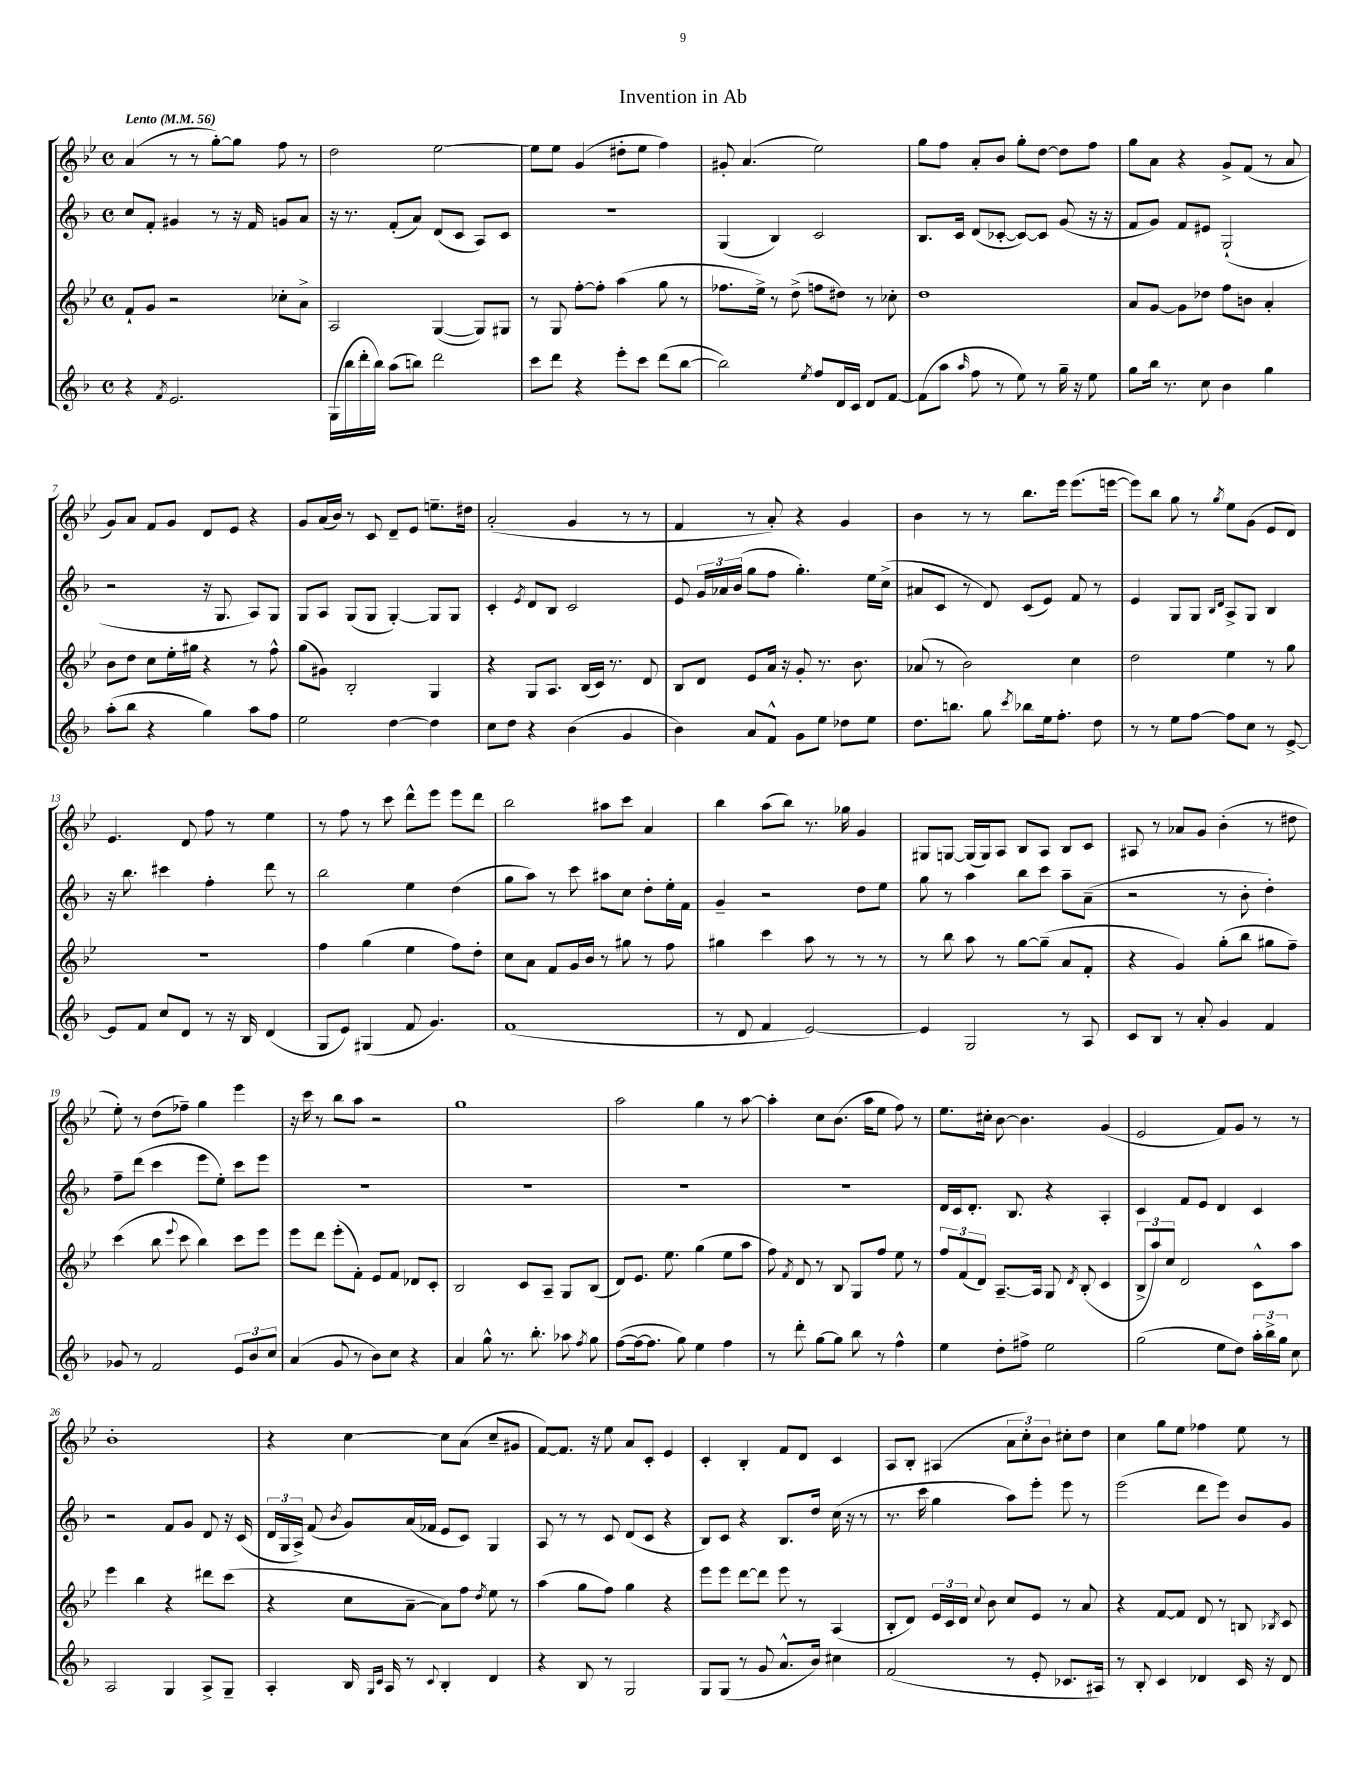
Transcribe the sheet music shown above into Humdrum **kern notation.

**kern	**kern	**kern	**kern
*part4	*part3	*part2	*part1
*staff4	*staff3	*staff2	*staff1
*clefG2	*clefG2	*clefG2	*clefG2
*k[b-]	*k[b-e-]	*k[b-]	*k[b-e-]
*M4/4	*M4/4	*M4/4	*M4/4
*met(c)	*met(c)	*met(c)	*met(c)
*MM56	*MM56	*MM56	*MM56
=1	=1	=1	=1
!	!	!	!LO:TX:a:B:t=Lento
4r	8f`/L	8cc/L	(4a/
.	8g/J	8f'/J	.
8qf/	.	.	.
2.e/	2r	4g#X/	8r
.	.	.	8r
.	.	8r	[8gg'\L)
.	.	16r	8gg\J]
.	.	16f/	.
.	8cc-X'\L	8gn/L	8ff\
.	8a^\J	8a/J	8r
=2	=2	=2	=2
(16G\LL	2A/	16r	2dd\
16bb-\	.	8.r	.
16ddd'\	.	.	.
16bb-\JJ)	.	.	.
(8aa\L	.	(8f'/L	.
8bbn\J)	.	8a/J)	.
2ddd\	([4G/	(8d/L	[2ee-\
.	.	8c/J	.
.	8G/L])	8A/L)	.
.	8G#X/J	8c/J	.
=3	=3	=3	=3
8ccc\L	8r	1r	8ee-\L]
8ddd\J	8G/	.	8ee-\J
4r	[8ff'\L	.	(4g/
.	8ff'\J]	.	.
8eee'\L	(4aa\	.	8dd#X'\L
8ccc\J	.	.	8ee-\J
(8ddd\L	8gg\	.	4ff\)
[8bb-\J	8r	.	.
=4	=4	=4	=4
2bb-\])	8.ff-X\L	(4G/	8g#X'/
.	.	.	(4.a/
.	16ee-^\Jk)	.	.
.	8r	4B-/)	.
.	(8dd^\	.	.
8qee/	.	.	.
8ff/L	8ffn\L	2c/	2ee-\)
16d/L	8dd#X\J)	.	.
16c/JJ	.	.	.
8d/L	8r	.	.
[8f/J	8cc-X'\	.	.
=5	=5	=5	=5
(8f\L]	1dd	8.B-/L	8gg\L
8aa\J	.	.	8ff\J
.	.	16c/Jk	.
16qqaa/	.	.	.
8ff\	.	(8d/L	8a'/L
8r	.	[8c-X'/J	8b-/J
8ee\)	.	8c-/L_)	8gg'\L
8r	.	8c-/J]	[8dd\J
16gg~\	.	(8g/	8dd\L]
16r	.	.	.
8ee\	.	16r	8ff\J
.	.	16r	.
=6	=6	=6	=6
8gg\L	8a/L	8f/L	8gg\L
16bb-\Jk	[8g/J	8g/J)	8a\J
8.r	.	.	.
.	8g\L]	8f/L	4r
8cc\	8dd-X\J	8e#X/J	.
4b-\	8ff\L	(2G`/	8g^/L
.	8bn\J	.	(8f/J
4gg\	4a'/	.	8r
.	.	.	8a/
!!LO:LB:g=z
=7	=7	=7	=7
(8aa'\L	8b-\L	2r	8g/L)
8bb-\J	8dd\J	.	8a/J
4r	8cc\L	.	8f/L
.	16ee-'\L	.	8g/J
.	16gg#X\JJ	.	.
4gg\)	4r	16r	8d/L
.	.	8.G/	.
.	.	.	8e-/J
8aa\L	8r	8A/L)	4r
8ff\J	8ff^^\	8G/J	.
=8	=8	=8	=8
2ee\	(8gg\L	8G/L	8g/L
.	8g#X\J)	8A/J	(16a/L
.	.	.	16b-/JJ)
.	2B-'/	(8G/L	8r
.	.	8G/J	8c/
[4dd\	.	[4G'/)	8d~/L
.	.	.	8e-/J
4dd\]	4G/	8G/L]	8.een~\L
.	.	8G/J	.
.	.	.	16dd#X\Jk
=9	=9	=9	=9
8cc\L	4r	4c'/	(2a'/
8dd\J	.	.	.
.	.	8qe/	.
4r	8G/L	8d/L	.
.	8.A/J	8B-/J	.
(4b-\	.	2c/	4g/
.	(16B-/LL	.	.
.	16c/JJ)	.	.
.	8.r	.	.
4g/	.	.	8r
.	8d/	.	8r
=10	=10	=10	=10
4b-\)	8B-/L	8e/	4f/
.	8d/J	24g/LL	.
.	.	24a-X/	.
.	.	(24b-/JJ	.
8a/L	8e-/L	8gg\L	8r
8f^^/J	16a/Jk	8ff\J	8a'/)
.	16r	.	.
8g\L	8g'/	4.gg'\)	4r
8ee\J	8.r	.	.
8dd-X\L	.	.	4g/
.	8.b-\	.	.
8ee\J	.	16ee\LL	.
.	.	(16cc^\JJ	.
=11	=11	=11	=11
8.dd\L	(8a-X/	8a#X/L	4b-\
.	8r	8c/J	.
8.bbn\J	.	.	.
.	2b-\)	8r	8r
8gg\	.	8d/)	8r
8qccc/	.	.	.
8bb-X\L	.	(8c/L	8.bb-\L
16ee\k	.	8e/J)	.
8.ff'\J	.	.	16eee-\Jk
.	4cc\	8f/	(8.eee-\L
8dd\	.	8r	.
.	.	.	[16eeen\Jk
=12	=12	=12	=12
8r	2dd\	4e/	8eee\L])
8r	.	.	8bb-\J
8ee\L	.	8G/L	8gg\
[8ff\J	.	8G/J	8r
.	.	16qqB-/LL	.
.	.	16qqd/JJ	8qgg/
8ff\L]	4ee-\	8A^/L	8ee-\L
8cc\J	.	8G/J	(8g\J
8r	8r	4B-/	8e-/L
[8e^/	8gg\	.	8d/J)
!!LO:LB:g=z
=13	=13	=13	=13
8e/L]	1r	16r	4.e-/
.	.	8.bb-\	.
8f/J	.	.	.
8cc/L	.	4ccc#X\	.
8d/J	.	.	8d/
8r	.	4ff'\	8ff\
16r	.	.	8r
16B-/	.	.	.
(4d/	.	8ddd\	4ee-\
.	.	8r	.
=14	=14	=14	=14
8G/L	4ff\	2bb-\	8r
8e/J)	.	.	8ff\
(4G#X/	(4gg\	.	8r
.	.	.	8ccc\
8f/	4ee-\	4ee\	8ddd^^\L
4.g/)	.	.	8eee-\J
.	8ff\L)	(4dd\	8eee-\L
.	8dd'\J	.	8ddd\J
=15	=15	=15	=15
(1f	8cc\L	8gg\L	2bb-\
.	8a\J	8aa\J)	.
.	8f/L	8r	.
.	16g/L	8ccc\	.
.	16b-/JJ	.	.
.	8r	8aa#X\L	8aa#X\L
.	8gg#X\	8cc\J	8ccc\J
.	8r	8dd'\L	4a/
.	8ff\	16ee'\L	.
.	.	16f\JJ	.
=16	=16	=16	=16
8r	4gg#X\	4g~/	4bb-\
8d/	.	.	.
4f/	4ccc\	2r	(8aa\L
.	.	.	8bb-\J)
[2e/)	8aa\	.	8.r
.	8r	.	.
.	.	.	16gg-X\
.	8r	8dd\L	4g/
.	8r	8ee\J	.
=17	=17	=17	=17
4e/]	8r	8gg\	8G#X/L
.	8bb-\	8r	[8Gn/J
2G/	8aa\	4aa\	(16G/LL]
.	.	.	16G/J)
.	8r	.	8A/J
.	[8gg\L	8bb-\L	8B-/L
.	(8gg~\J]	8ccc\J	8A/J
8r	8a/L	8aa~\L	8B-/L
8A/	8f'/J	(8a~\J	8c/J
=18	=18	=18	=18
8c/L	4r	2r	8A#X/
8B-/J	.	.	8r
8r	4g/)	.	8a-X/L
8a'/	.	.	8g/J
4g/	(8gg'\L	8r	(4b-'\
.	8bb-\J	8b-'\	.
4f/	8gg#X\L	4dd'\)	8r
.	8ff~\J)	.	8dd#X\
!!LO:LB:g=z
=19	=19	=19	=19
8g-X/	(4ccc\	8ff~\L	8ee-'\)
8r	.	(8ddd\J	8r
2f/	8bb-\	4ccc\	(8dd\L
.	8qqeee-/	.	.
.	8ccc\	.	8ff-X~\J)
.	4bb-\)	8eee\L	4gg\
.	.	8ee'\J)	.
12e/L	8ccc\L	8ccc\L	4eee-\
12b-/	.	.	.
.	8eee-\J	8eee\J	.
12cc/J	.	.	.
=20	=20	=20	=20
(4a/	8eee-\L	1r	16r
.	.	.	16ccc\
.	8ddd\J	.	8r
8g/	(8eee-'\L	.	8bb-\L
8r	8f'\J)	.	8aa\J
8b-\L)	8e-/L	.	2r
8cc\J	8f/J	.	.
4r	8d-X/L	.	.
.	8c'/J	.	.
=21	=21	=21	=21
4a/	2B-/	1r	1gg
8gg^^\	.	.	.
8.r	.	.	.
.	8c/L	.	.
8.bb-'\	.	.	.
.	8A~/J	.	.
8aa-X\	8G/L	.	.
8qff/	.	.	.
8gg\	(8B-/J	.	.
=22	=22	=22	=22
([8ff\L	8d/L)	1r	2aa\
16ff\k_	8.e-/J	.	.
8.ff\J]	.	.	.
.	8.ee-\	.	.
8gg\)	.	.	.
4ee\	(4gg\	.	4gg\
4ff\	8ee-\L	.	8r
.	8aa\J	.	[8aa\
=23	=23	=23	=23
8r	8ff\)	1r	4aa'\]
.	8qf/	.	.
8ddd'\	8d/	.	.
[8gg\L	8r	.	8cc\L
8gg\J]	8B-/	.	(8.b-\J
8bb-\	8G/L	.	.
.	.	.	16aa\KL
8r	8ff/J	.	8ee-\J
4ff^^\	8ee-\	.	8ff\)
.	8r	.	8r
=24	=24	=24	=24
4ee\	12ff/L	16d/LL	8.ee-\L
.	.	16c/J	.
.	(12f/	.	.
.	.	8.d'/J	.
.	12d/J)	.	.
.	.	.	16cc#X'\Jk
8dd'\L	[8.A~/L	.	[8b-\
.	.	8.B-/	.
8ff#X^\J	.	.	4.b-\]
.	16A/Jk]	.	.
2ee\	8G/	4r	.
.	8qd/	.	.
.	(8B-'/	.	.
.	4c/	4A'/	(4g/
=25	=25	=25	=25
(2gg\	12B-^/L	4c/	2e-/
.	12aa/)	.	.
.	12cc/J	.	.
.	2d/	8f/L	.
.	.	8e/J	.
8ee\L	.	4d/	8f/L)
8dd\J)	.	.	8g/J
24aa'\LL	8c^^\L	4c/	8r
24bb-^\	.	.	.
24gg\JJ	.	.	.
8cc\	8aa\J	.	8r
!!LO:LB:g=z
=26	=26	=26	=26
2A/	4eee-\	2r	1b-'
.	4bb-\	.	.
4G/	4r	8f/L	.
.	.	8g/J	.
8A^/L	8ddd#X\L	8d/	.
8G~/J	(8ccc\J	16r	.
.	.	(16c/	.
=27	=27	=27	=27
4A'/	4r	24d/LL	4r
.	.	24G/	.
.	.	24A^/JJ)	.
.	.	(8f/	.
.	.	8qb-/	.
16B-/	8cc\L	8g/L)	[4cc\
16qqG/LL	.	.	.
16qqc/JJ	.	.	.
16A/	.	.	.
8r	[8a~\J	(16a/L	.
.	.	16f-X/JJ	.
8qqc/	.	.	.
4B-'/	8a\L])	8e/L	8cc\L]
.	8ff\J	8c/J)	(8a\J
.	8qdd/	.	.
4d/	8ee-\	4G/	8cc~/L
.	8r	.	8g#X/J
=28	=28	=28	=28
4r	(4aa\	8A/	[8f/L)
.	.	8r	8.f/J]
8B-/	8gg\L	8r	.
.	.	.	16r
8r	8ff\J)	8c/	8ee-\
2G/	4gg\	(8d/L	8a/L
.	.	8c/J	8c'/J
.	4r	4r	4e-/
=29	=29	=29	=29
8G/L	8eee-\L	8B-/L)	4c'/
(8G/J	8eee-\J	8c/J	.
8r	[8ddd\L	4r	4B-'/
8g/	8ddd\J]	.	.
8.a^^/L	8eee-\	8.B-/L	8f/L
.	8r	.	8d/J
16b-/Jk)	.	16dd/Jk	.
4cc#X\	(4A/	(16cc\	4c/
.	.	16r	.
.	.	8r	.
=30	=30	=30	=30
(2f/	8B-'/L	8.r	8A/L
.	8d/J)	.	8B-'/J
.	.	16ccc\	.
.	24e-/LL	4gg\	(4A#X/
.	24c/	.	.
.	24d/JJ	.	.
.	8qqcc/	.	.
.	8b-\	.	.
8r	8cc/L	8aa\L)	12a\L
.	.	.	12cc'\)
8e'/	8e-/J	8eee'\J	.
.	.	.	12b-\J
8.c-X/L	8r	8eee\	8cc#X'\L
.	8a/	8r	8dd\J
16A#X/Jk)	.	.	.
=31	=31	=31	=31
8r	4r	(2eee\	4cc\
8B-'/	.	.	.
4c/	[8f/L	.	8gg\L
.	8f/J]	.	8ee-\J
4d-X/	8d/	8ddd\L	4ff-X\
.	8r	8eee\J)	.
16c/	8Bn/	8b-/L	8ee-\
16r	.	.	.
.	8qB-X/	.	.
8d-/	8c/	8g/J	8r
==	==	==	==
*-	*-	*-	*-
